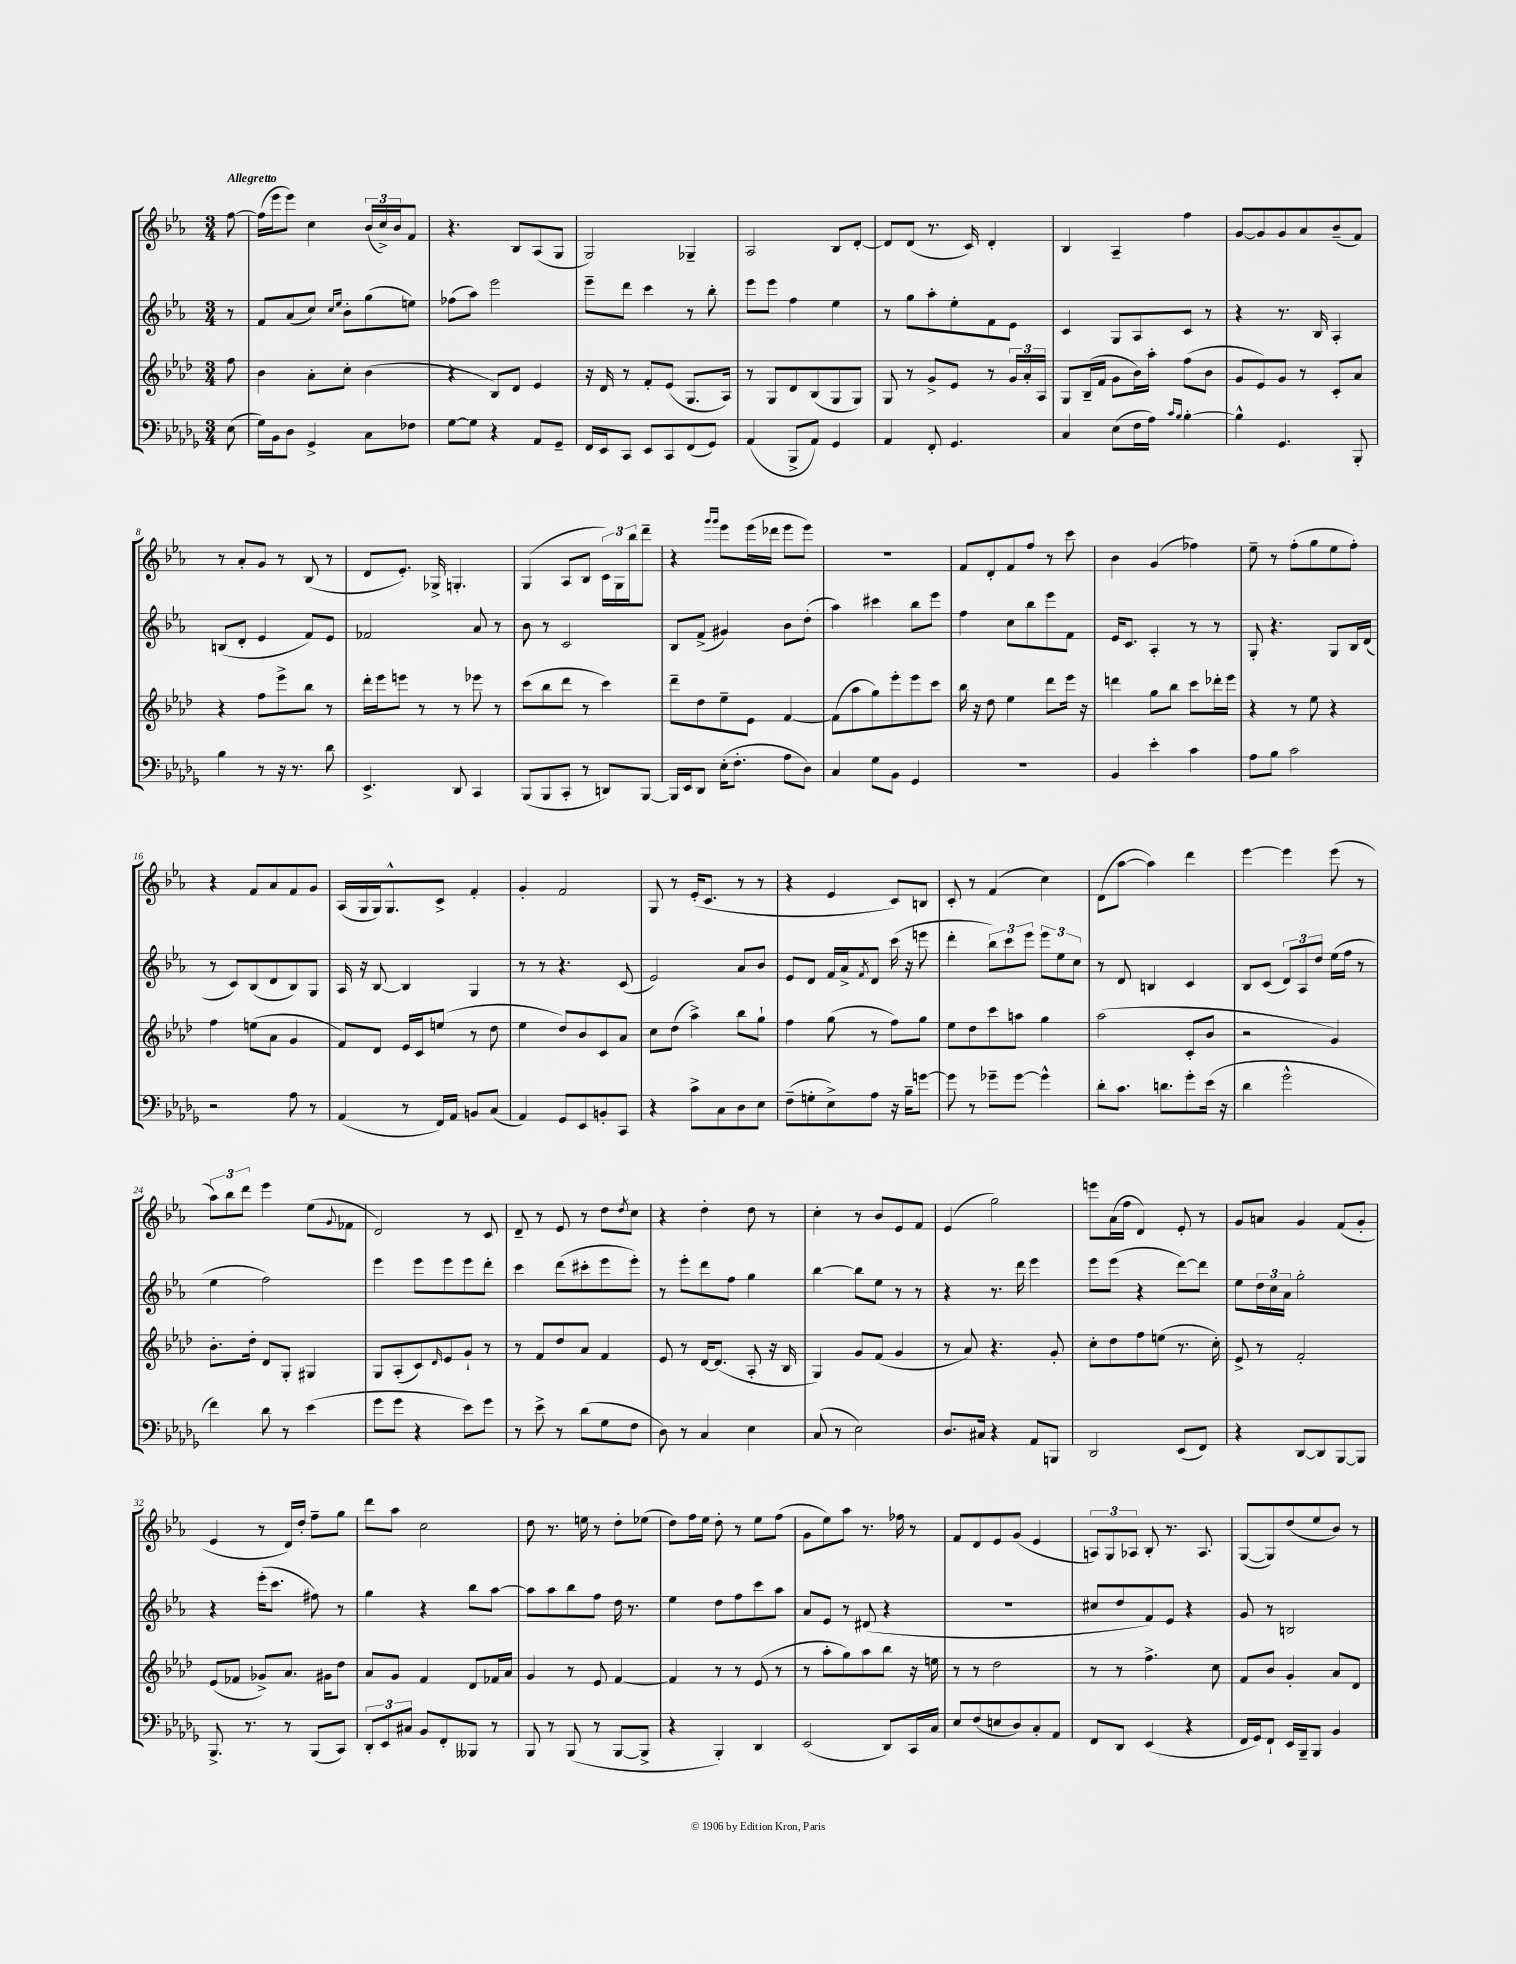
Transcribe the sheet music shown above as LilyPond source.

<<
\new StaffGroup <<
\new Staff = "s0" {
    \clef treble \key ees \major \numericTimeSignature \time 3/4 \partial 8 \tempo "Allegretto"
    f''8~ |
    f''16( ees'''16 ees'''8) c''4 \tuplet 3/2 { bes'16( c''16->) bes'16 } f'8 |
    r4. bes8 aes8( g8 |
    g2) ges4-- |
    aes2 bes8 d'8~-. |
    d'8 d'8( r8. c'16) d'4-. |
    bes4 aes4-- f''4 |
    g'8~ g'8 g'8 aes'8 bes'8--( f'8) |
    r8 aes'8-. g'8 r8 bes8( r8 |
    d'8 ees'8.-.) ges16-> g4.-. |
    g4( aes8 bes8 \tuplet 3/2 { c'16) g16 bes''16 } d'''8-- |
    r4 \grace { g'''16 g'''16 } ees'''8 ees'''16( des'''16 ees'''8 ees'''8) |
    R2. |
    f'8 d'8-. f'8 f''8 r8 c'''8 |
    bes'4 g'4( fes''4) |
    ees''8-- r8 f''8-.( g''8 ees''8 f''8-.) |
    r4 f'8 aes'8 f'8 g'8 |
    aes16( g16 g16) g8.-^ c'8-> f'4-. |
    g'4-. f'2 |
    g8 r8 ees'16-.( c'8. r8 r8 |
    r4 ees'4 c'8) b8 |
    c'8-. r8 f'4( c''4) |
    d'8( aes''8~ aes''4) d'''4 |
    ees'''4~ ees'''4 ees'''8( r8 |
    \tuplet 3/2 { aes''8) bes''8 d'''8 } ees'''4 ees''8( \appoggiatura { g'8 } fes'8 |
    d'2) r8 c'8 |
    d'8-- r8 ees'8 r8 d''8 \acciaccatura { d''8 } c''8 |
    r4 d''4-. d''8 r8 |
    c''4-. r8 bes'8 ees'8 f'8 |
    ees'4( g''2) |
    e'''8 aes'16( f''16 d'4) ees'8-. r8 |
    g'8 a'8 g'4 f'8( g'8-. |
    ees'4 r8 d'16) d''16-. f''8-- g''8 |
    d'''8 aes''8 c''2 |
    d''8 r8. e''16 r8 d''8-. ees''8( |
    d''8) f''16 ees''16 d''8-. r8 ees''8 f''8( |
    g'8 ees''8) aes''8 r8. fes''16 r8 |
    f'8 d'8 ees'8 g'8( ees'4 |
    \tuplet 3/2 { a8) g8 aes8 } bes8-. r8. aes8. |
    g8~( g8) d''8( ees''8 bes'8) r8 \bar "|." |
}
\new Staff = "s1" {
    \clef treble \key ees \major \numericTimeSignature \time 3/4 \partial 8
    r8 |
    f'8 aes'8( c''8) \grace { c''16 ees''16 } bes'8-. g''8( e''8) |
    fes''8( aes''8) ees'''2 |
    ees'''8-- d'''8 c'''4 r8 bes''8-. |
    ees'''8 ees'''8 f''4 ees''4 |
    r8 g''8 aes''8-. ees''8-. f'8 ees'8 |
    c'4 g8 aes8 c'8 r8 |
    r4 r8. bes16 aes4-. |
    b8( d'8-. ees'4 f'8) ees'8 |
    fes'2 aes'8 r8 |
    bes'8 r8 c'2 |
    bes8 f'8->( gis'4) bes'8 d''8-.( |
    aes''4) cis'''4 bes''8 ees'''8 |
    f''4 c''8 bes''8 ees'''8 f'8 |
    ees'16 c'8. aes4-. r8 r8 |
    g8-. r4. g8 bes16 d'16( |
    r8 c'8) bes8( d'8 bes8) g8 |
    aes16 r16 bes8~ bes4 g4 |
    r8 r8 r4. c'8( |
    ees'2) aes'8 bes'8 |
    ees'8 d'8 f'16 aes'16-> \acciaccatura { f'8 } d'8 c'''16( r16 e'''8 |
    d'''4-. \tuplet 3/2 { bes''8) c'''8 ees'''8 } \tuplet 3/2 { ees'''8 ees''8 c''8 } |
    r8 d'8 b4 c'4 |
    bes8 c'8( \tuplet 3/2 { d'8) aes8 d''8 } ees''16( f''16 r8 |
    ees''4 f''2) |
    ees'''4 ees'''8 ees'''8 ees'''8 d'''8-. |
    c'''4 d'''8( cis'''8-. ees'''8 ees'''8-.) |
    r8 ees'''8-. d'''8 f''8 g''4 |
    bes''4~ bes''8 ees''8 r8 r8 |
    r4 r8. d'''16 ees'''4 |
    ees'''8 ees'''8( r4 d'''8~) d'''8 |
    ees''8 \tuplet 3/2 { d''16 c''16 aes'16 } g''2-. |
    r4 ees'''16-.( c'''8. fis''8) r8 |
    g''4 r4 bes''8 aes''8~ |
    aes''8 aes''8 bes''8 f''8 d''16 r8. |
    ees''4 d''8 f''8 c'''8 aes''8 |
    aes'8 ees'8 r8 dis'8( r4 |
    R2. |
    cis''8 d''8 f'8) ees'8 r4 |
    g'8 r8 b2 \bar "|." |
}
\new Staff = "s2" {
    \clef treble \key aes \major \numericTimeSignature \time 3/4 \partial 8
    f''8 |
    bes'4 aes'8-. c''8-. bes'4( |
    r4 bes8) des'8 ees'4 |
    r16 des'16 r8 f'8-. ees'8( g8. aes16) |
    r8 g8 des'8 bes8( g8 g8) |
    g8 r8 g'8-> ees'8 r8 \tuplet 3/2 { g'16 aes'16-. aes16 } |
    g8 bes16--( f'16 g'8 bes'16) aes''16-. f''8( bes'8 |
    g'8 ees'8) g'8 r8 c'8-. aes'8 |
    r4 f''8 ees'''8-> bes''8 r8 |
    des'''16-. ees'''16 e'''8 r8 r8 ees'''8 r8 |
    c'''8( bes''8 des'''8 r8 c'''4) |
    des'''8-- des''8 ees''8-- ees'8 f'4~ |
    f'8( aes''8 g''8) ees'''8-. ees'''8 c'''8 |
    bes''16 r16 des''8 ees''4 des'''8 ees'''16 r16 |
    d'''4 g''8 bes''8 c'''8 des'''16-. ees'''16 |
    r4 r8 ees''8 r4 |
    f''4 e''8( aes'8 g'4 |
    f'8) des'8 ees'16 c'16 e''8( r8 des''8 |
    ees''4 des''8) bes'8 c'8 aes'8 |
    c''8 des''8( aes''4->) bes''8 g''8-! |
    f''4 g''8( r8 f''8) g''8 |
    ees''8 des''8 c'''8 a''8 g''4 |
    aes''2( c'8-. bes'8 |
    r2 g'4) |
    bes'8.-. des''16-. des'8 g8-. gis4 |
    g8 aes8-.( c'8) \grace { des'16 } ees'8 g'8-! r8 |
    r8 f'8 des''8 aes'8 f'4 |
    ees'8 r8 des'16~ des'8.( aes8-. r16 bes16 |
    g4) g'8 f'8( g'4 |
    r8 aes'8) r4. g'8-. |
    c''8-. des''8 f''8 e''8( r8. c''16-.) |
    ees'8-> r8 f'2-. |
    ees'8( fes'8 ges'8->) aes'8. gis'16 des''8 |
    aes'8 g'8 f'4 des'8 fes'16 aes'16 |
    g'4 r8 ees'8 f'4~ |
    f'4 r8 r8 ees'8( r8 |
    r8 aes''8-. g''8) aes''8 bes''8 r16 e''16 |
    r8 r8 des''2 |
    r8 r8 f''4.-> c''8 |
    f'8 bes'8 g'4-. aes'8 des'8 \bar "|." |
}
\new Staff = "s3" {
    \clef bass \key des \major \numericTimeSignature \time 3/4 \partial 8
    ees8( |
    ges16) bes,16 des8 ges,4-> c8 fes8 |
    ges8~ ges8 r4 aes,8 ges,8-- |
    f,16 ees,16 c,8 ees,8 c,8 f,8( ges,8) |
    aes,4( bes,,8-> aes,8) ges,4 |
    aes,4 f,8-. ges,4. |
    c4 ees8( f16 aes16) \grace { c'16 bes16 } bes4~-. |
    bes4-^ ges,4. bes,,8-. |
    bes4 r8 r16 r8. des'8 |
    ees,4.-> des,8 c,4 |
    bes,,8( bes,,8 c,8-. r8 d,8) bes,,8~ |
    bes,,16 ees,16 des,8 ees16-.( f8.-. aes8 des8) |
    c4 ges8 bes,8 ges,4 |
    R2. |
    bes,4 ees'4-. c'4 |
    aes8 bes8 c'2 |
    r2 aes8 r8 |
    aes,4( r8 f,16) aes,16 b,8 c8( |
    aes,4) ges,8 ees,8 b,8-. c,8 |
    r4 c'8-> c8 des8 ees8 |
    f8--( g8-. ees8->) aes8 r16 bes16-- g'8~ |
    g'8 r8 ges'8-- ges'8~ ges'4-^ |
    des'8-. c'8. d'8. ges'8-. ees'16( r16 |
    des'4 ges'2-^ |
    f'4) des'8 r8 ees'4( |
    ges'8 ges'8 r4 ees'8) ges'8 |
    r8 ees'8-> r8 des'8( ges8 f8 |
    des8) r8 c4 ees4 |
    c8( r8 ees2) |
    des8. cis16 r4 aes,8 b,,8 |
    des,2 ees,8( f,8) |
    r4 des,8~ des,8 bes,,8~ bes,,8 |
    bes,,8.-> r8. r8 bes,,8( c,8) |
    \tuplet 3/2 { des,8-. ees,8 cis8 } bes,8 f,8-. beses,,8 r8 |
    bes,,8 r8 bes,,8( r8 bes,,8~ bes,,8-> |
    r4 bes,,4-.) des,4 |
    ees,2( des,8) c,16 c16 |
    ees8 f8( e8 des8) c8-. aes,8 |
    f,8 des,8 ees,4( r4 |
    f,16 ges,16) f,8-! ees,16 bes,,16-- bes,,8 bes,4 \bar "|." |
}
>>
>>
